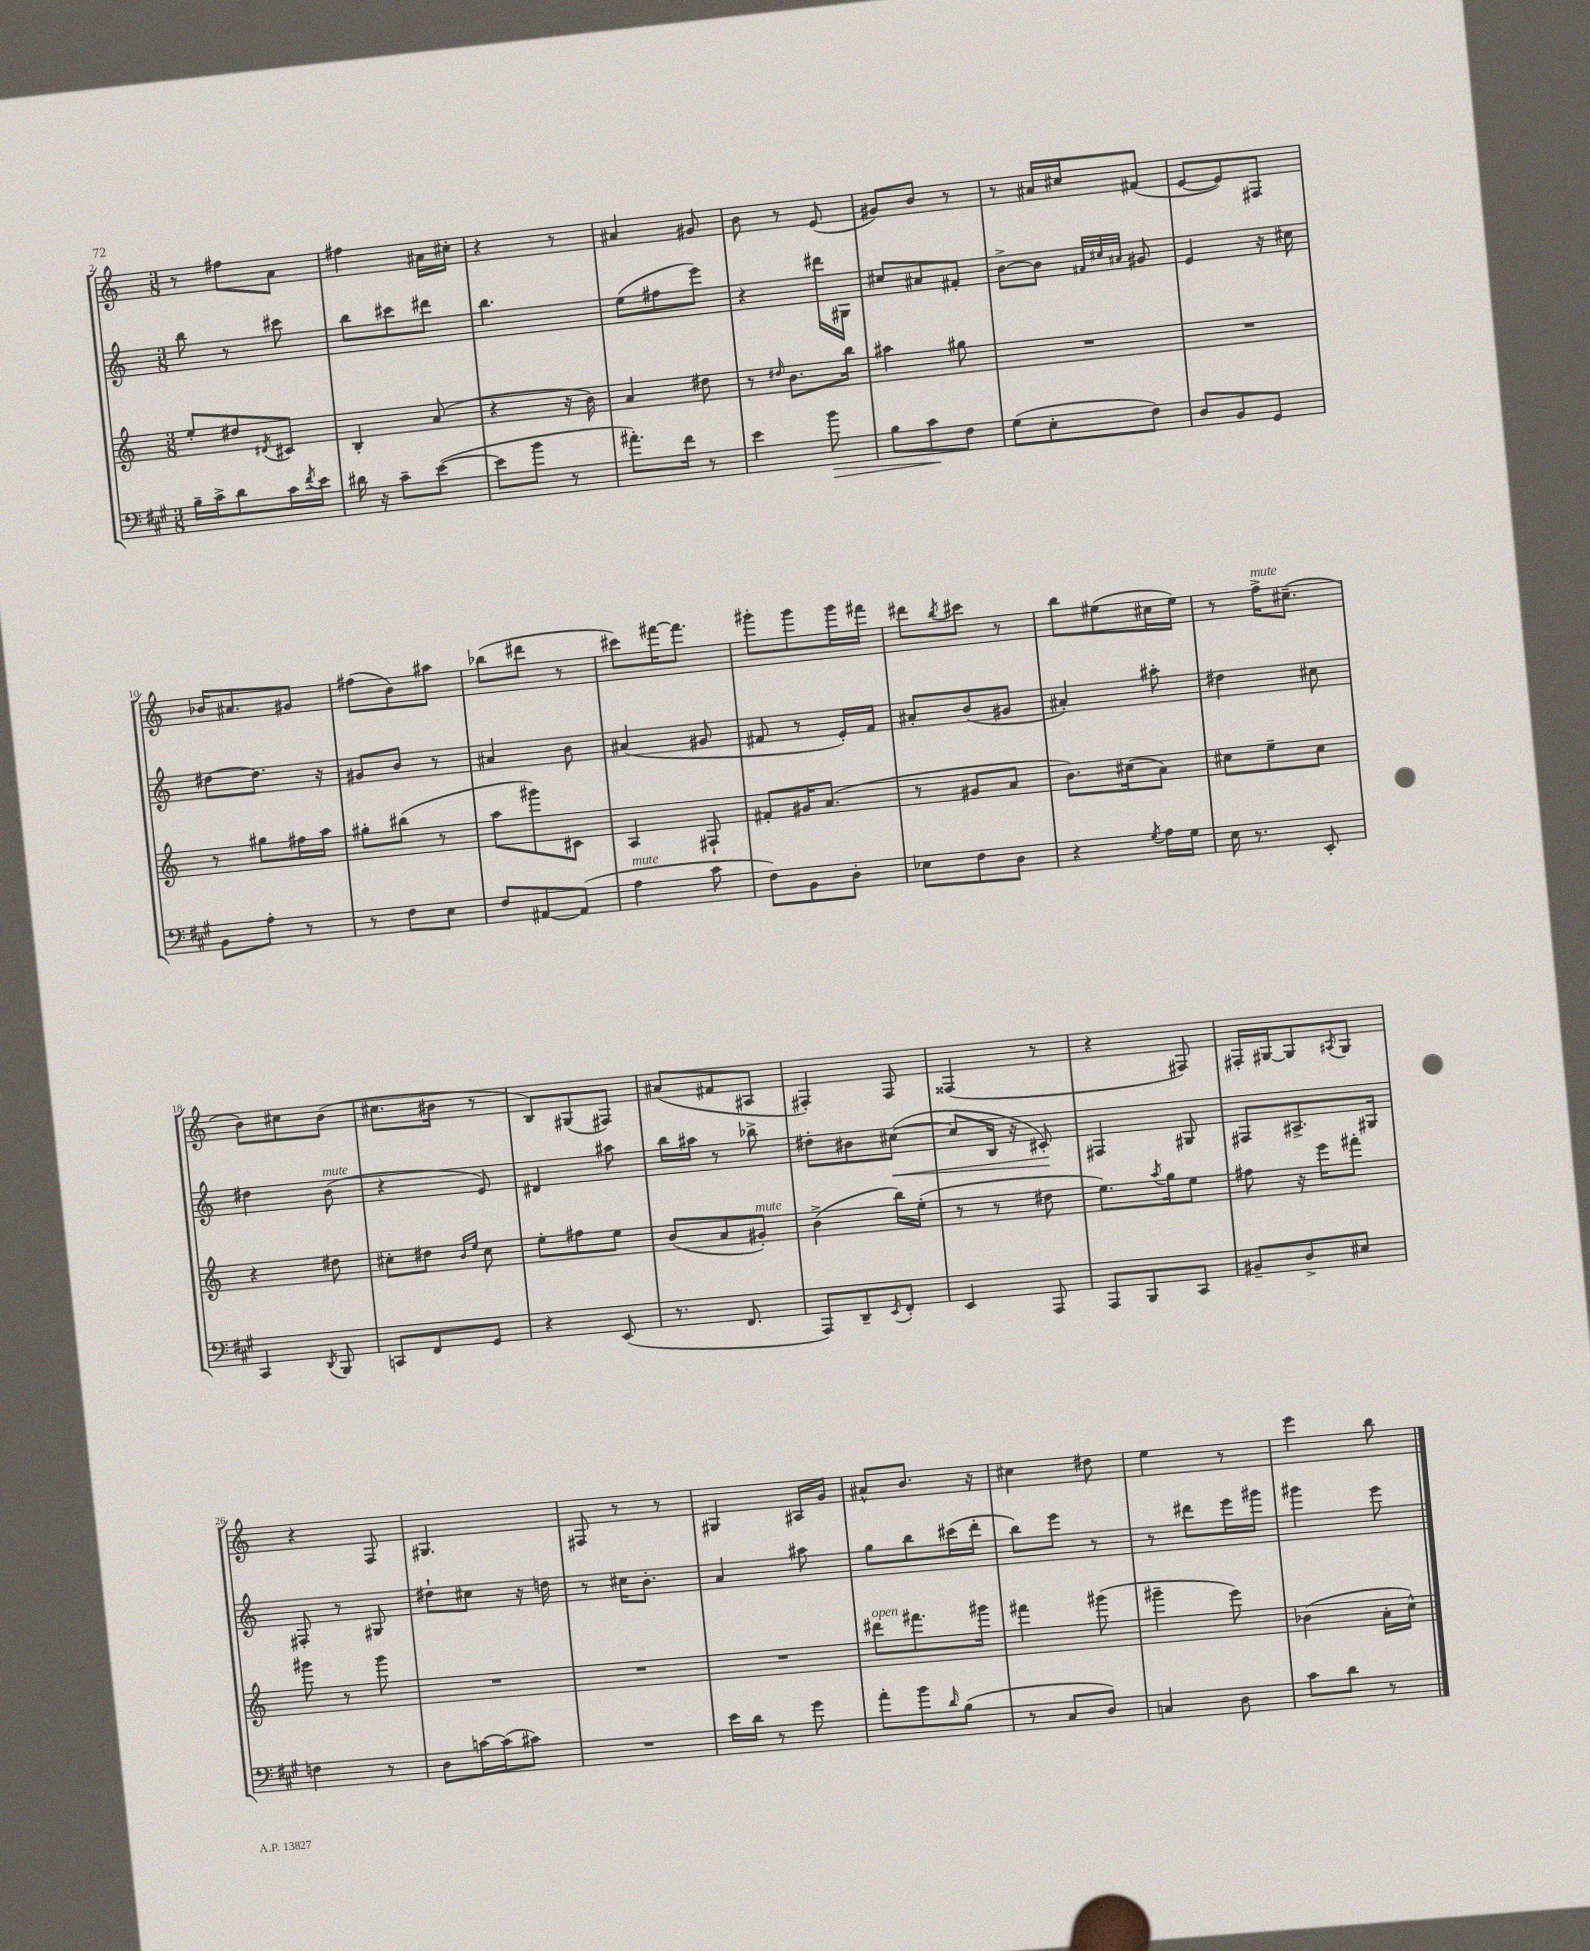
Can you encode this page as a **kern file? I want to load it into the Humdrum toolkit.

**kern	**kern	**kern	**kern
*staff4	*staff3	*staff2	*staff1
*clefF4	*clefG2	*clefG2	*clefG2
*k[f#c#g#]	*k[]	*k[]	*k[]
*M3/8	*M3/8	*M3/8	*M3/8
16B~	8ee'	8bb	8r
16c#^	.	.	.
8d	8dd#	8r	8ff#
.	8qd#	.	.
16c#	8c#	8ccc#	8a
8qf#	.	.	.
16e	.	.	.
=	=	=	=
16d#	4B'	8bb	4ff#
16r	.	.	.
8c#~	.	8ccc#	.
([8e	(8a	8ddd#	16a#
.	.	.	16cc#'
=	=	=	=
8e]	4r	4.bb	4r
8b	.	.	.
8r	16r	.	8r
.	16b)	.	.
=	=	=	=
8.a#')	4a	(8ee	4a#
.	.	8ff#	.
16f#	.	.	.
8r	8dd#	8eee)	8g#
=	=	=	=
4e	8r	4r	8b
.	16qqdd#	.	.
.	8.b	.	8r
8b	.	16ddd#	(8e
.	16bb	16G#	.
=	=	=	=
8B	4aa#	8cc#	8g#)
8c#	.	8a#	8b
8F#	8gg#	8f#'	8r
=	=	=	=
(8G#	4.r	[8b^	8r
8E'	.	8b]	16a#
.	.	.	16cc#
.	.	32qqf#	.
.	.	32qqcc#	.
.	.	32qqa#	.
8F#)	.	8g#	(8f#
=	=	=	=
8D	4.r	4e	[8e
8BB	.	.	8e])
8GG#	.	16r	8F#
.	.	16cc#	.
=	=	=	=
8BB	8r	[8dd#	16b-
.	.	.	8.a#
8A'	8gg#	8.dd#]	.
8r	16ff#	.	8g#
.	16aa	16r	.
=	=	=	=
8r	8gg#'	8g#	(8ff#
8F#	(8bb#	8b	8b)
8E	8r	8r	8aa#
=	=	=	=
8F#	8aa	4a#	(8bb-
[8AA#	8ggg#)	.	8ddd#
(8AA#]	8c#	8b	8r
=	=	=	=
4A	4A	(4a#	8ccc#)
.	.	.	[16fff#
.	.	.	8.fff#]
8c#	8F#`	8g#	.
=	=	=	=
8F#)	8f#'	8f#	8ggg#'
8BB	16g#	8r	8ggg#
.	(8.a	.	.
8D'	.	16e')	16ggg#
.	.	16f#	16fff#
=	=	=	=
8E-	8r	8a#'	8ddd#
.	.	.	8qbb
8F#	8g#	(8b	8ccc#
8D	8a	8g#	8r
=	=	=	=
4r	8.b)	4a#')	8bb
.	.	.	(8ee#
.	(16cc#	.	.
8qG#	.	.	.
16A	8a)	8aa#'	16cc#
16G#	.	.	16ee#)
=	=	=	=
16E	8cc#	4dd#	8r
8.r	.	.	.
.	8ee~	.	16ff^
.	.	.	(8.cc#~
8EE'	8cc#	8cc#	.
=	=	=	=
4CC#	4r	4dd#	8b)
.	.	.	8cc#
8qDD	.	.	.
8BBB	8dd#	(8b	(8b
=	=	=	=
8CC	8cc#'	4r	8.cc#
8FF#	8dd#	.	.
.	.	.	16b#
.	16qqb	.	.
.	16qqee	.	.
8GG#	8cc#	8e)	8r
=	=	=	=
4r	8ee'	4d#	8B)
.	8ff#	.	(8G#
(8EE	8ee	8aa#	8F#)
=	=	=	=
8.r	(8b	16bb	(8a#
.	.	16aa#	.
.	8a	8r	8f#
8.FF#	.	.	.
.	8g#')	8bb-^	8A#
=	=	=	=
8AAA)	(4b^	8dd#'	4F#')
8DD~	.	8b#	.
8qEE	.	.	.
8FF#'	16bb)	([8cc#	8F#
.	(16ee'	.	.
=	=	=	=
4EE	8r	8cc#]	(4F##
.	8r	16B	.
.	.	16r	.
8AAA	8dd#	8c#')	8r
=	=	=	=
8AAA	8.ee)	4F#	4r
8BBB	.	.	.
.	8qaa	.	.
.	16gg	.	.
8CC#	8ee	8G#	8F#)
=	=	=	=
8BB#~	8ff#	8F#	16F#'
.	.	.	[16G#
8D^	16r	8.A#^	8G#]
.	16eee	.	.
.	.	.	8qA#
8E#	8fff#'	.	8G#
.	.	16G#	.
=	=	=	=
4F	8ggg#	8F#'	4r
.	8r	8r	.
8r	8ggg#	8G#	8F
=	=	=	=
8D	4.r	8dd#`	4.G#
[16c	.	8cc#	.
(16c]	.	.	.
8c#)	.	16r	.
.	.	16dd	.
=	=	=	=
4.r	4.r	8r	8F#
.	.	16cc#	8r
.	.	8.b'	.
.	.	.	8r
=	=	=	=
16e	4.r	4a	4G#
16d	.	.	.
8r	.	.	.
8g#	.	8aa#	16A#
.	.	.	16g
=	=	=	=
8a'	8ddd#	8gg	8a#^^
8b	8.fff#	8bb	8.b
16qqd	.	.	.
(8B	.	(16ccc#	.
.	16ggg#	16ddd'	16r
=	=	=	=
8r	4fff#	8bb)	4cc#
8C#	.	8eee	.
8D)	(8ggg#	8r	8dd#
=	=	=	=
4C	4ggg#~	8r	4ee
.	.	8ddd#	.
8D	8eee)	16eee	8r
.	.	16ggg#	.
=	=	=	=
8c#	(4b-	4ggg#	4eee
8d	.	.	.
8r	16a'	8eee	8bb
.	16cc^^)	.	.
==	==	==	==
*-	*-	*-	*-
